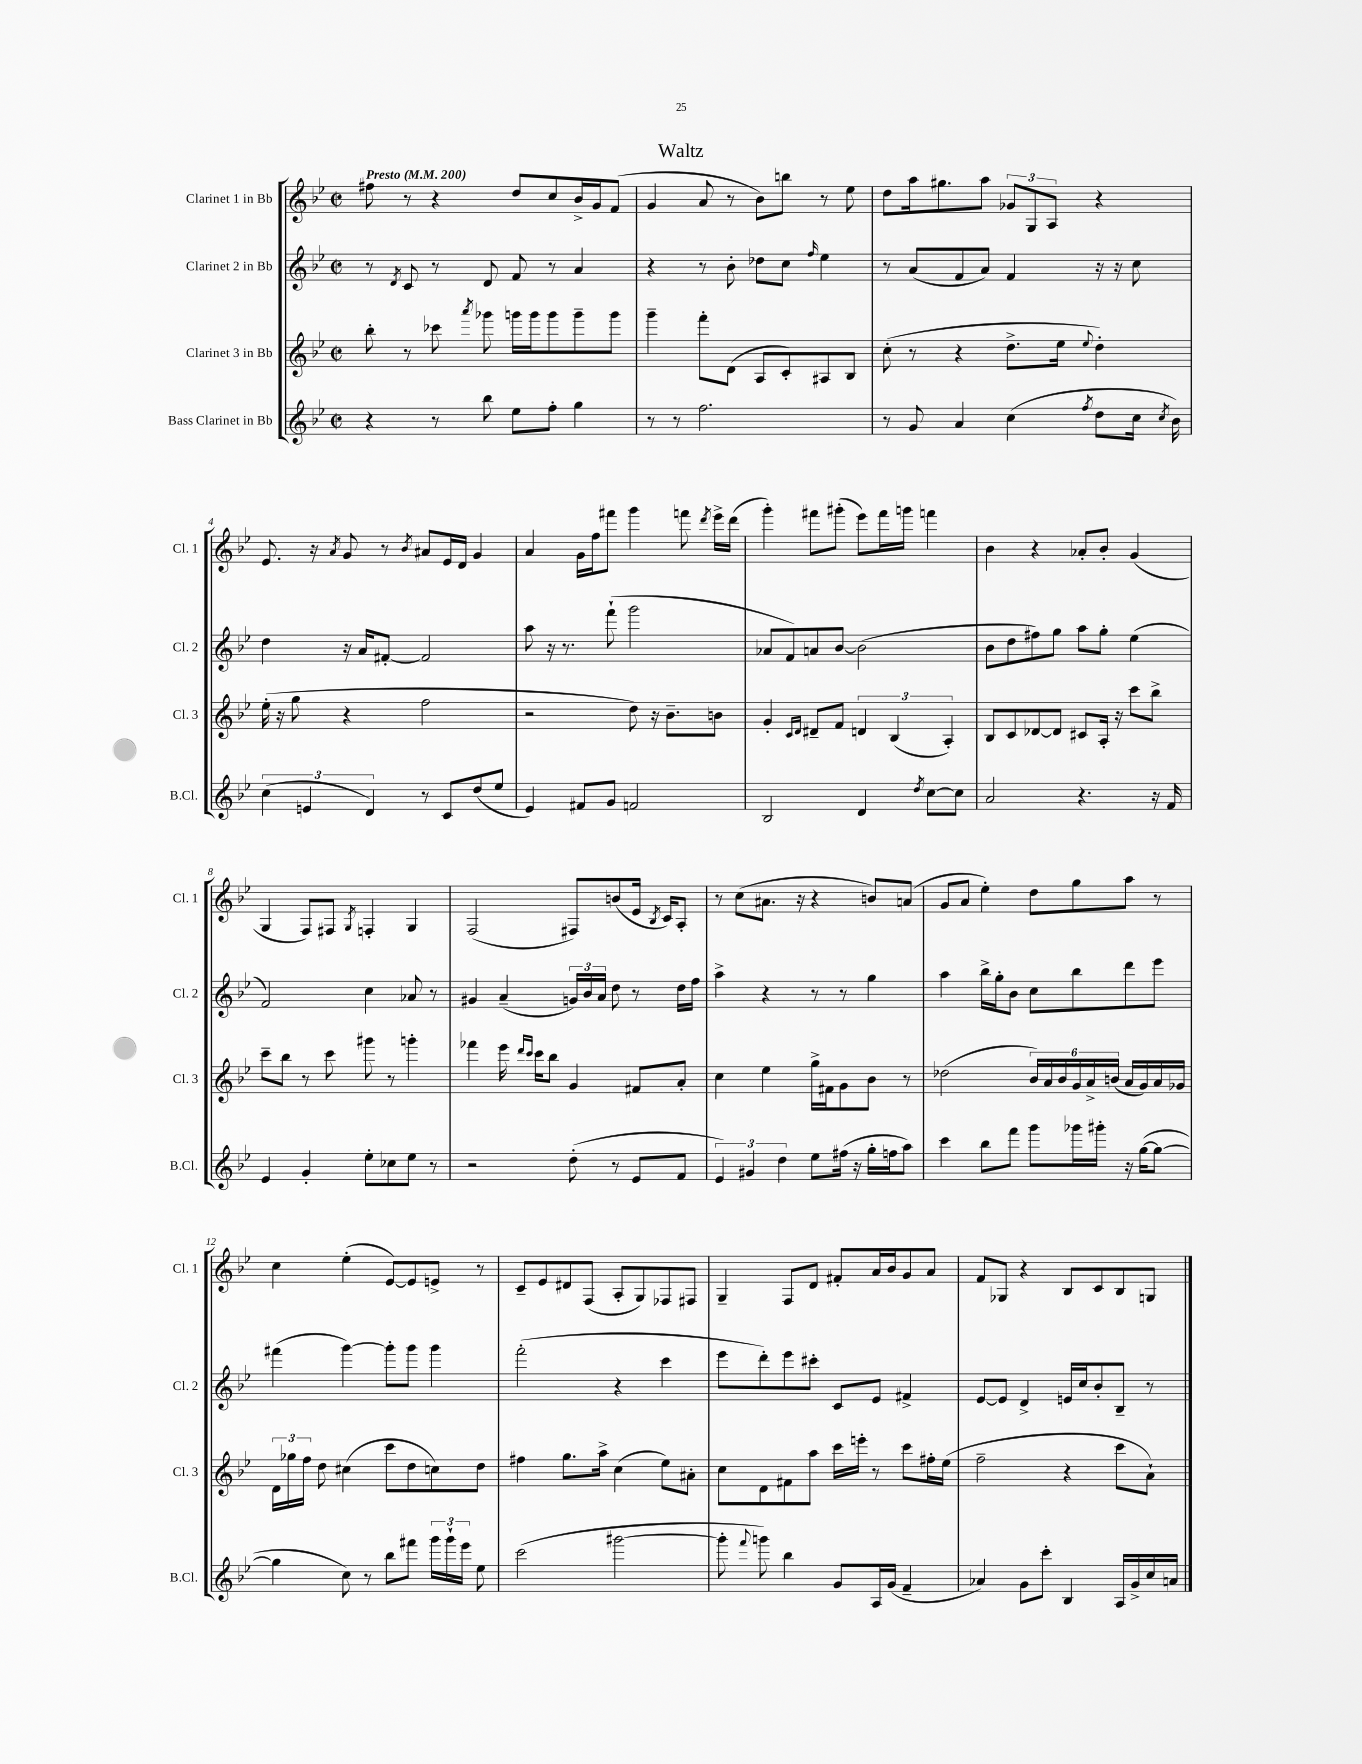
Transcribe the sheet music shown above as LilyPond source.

\header { title = "Waltz" }
<<
\new StaffGroup <<
\new Staff = "s0" \with { instrumentName = "Clarinet 1 in Bb" shortInstrumentName = "Cl. 1" } {
    \clef treble \key bes \major \defaultTimeSignature \time 2/2 \tempo "Presto" 4 = 200
    \autoBeamOff fis''8 r8 r4 d''8[ c''8 bes'16-> g'16 f'8]( |
    g'4 a'8 r8 bes'8[) b''8] r8 ees''8 |
    d''8[ a''16 gis''8. a''8] \tuplet 3/2 { ges'8[ g8 a8] } r4 |
    ees'8. r16 \acciaccatura { a'8 } g'8 r8 \acciaccatura { bes'8 } ais'8[ ees'16 d'16] g'4 |
    a'4 g'16[ f''16 fis'''8] g'''4 f'''8 \acciaccatura { d'''8 } ees'''16[-> d'''16]( |
    g'''4-.) fis'''8[ gis'''8]-.( ees'''8[) fis'''16 g'''16] f'''4 |
    bes'4 r4 aes'8[-. bes'8]-. g'4( |
    g4 f8[) fis8] \acciaccatura { g8 } f4-. g4 |
    f2( fis8[) b'8( ees'16] \acciaccatura { bes8 } c'16[) a8]-. |
    r8 c''8[( ais'8.] r16 r4 b'8[) a'8]( |
    g'8[ a'8] ees''4-.) d''8[ g''8 a''8] r8 |
    c''4 ees''4-.( ees'8[~) ees'8 e'8]-> r8 |
    c'8[-- ees'8 dis'8 f8]( a8[-. g8) fes8 fis8] |
    g4-- f8[ d'8] fis'8[-. a'16 bes'16 g'8 a'8] |
    f'8[ ges8] r4 bes8[ c'8 bes8 g8] \bar "|." |
}
\new Staff = "s1" \with { instrumentName = "Clarinet 2 in Bb" shortInstrumentName = "Cl. 2" } {
    \clef treble \key bes \major \defaultTimeSignature \time 2/2
    \autoBeamOff r8 \acciaccatura { d'8 } c'8 r8 d'8 f'8 r8 a'4 |
    r4 r8 bes'8-. des''8[ c''8] \grace { f''16 } ees''4 |
    r8 a'8[( f'8 a'8]) f'4 r16 r16 c''8 |
    d''4 r16 a'16[ fis'8]~-. fis'2 |
    a''8 r16 r8. f'''8-!( g'''2 |
    aes'8[ f'8) a'8 bes'8]~ bes'2( |
    bes'8[ d''8 fis''8) g''8] a''8[ g''8]-. ees''4( |
    f'2) c''4 aes'8 r8 |
    gis'4 a'4--( \tuplet 3/2 { g'16[) bes'16 a'16] } d''8 r8 d''16[ f''16] |
    a''4-> r4 r8 r8 g''4 |
    a''4 bes''16[-> g''16-. bes'8] c''8[ bes''8 d'''8 ees'''8] |
    fis'''4( g'''4~) g'''8[-. g'''8] g'''4 |
    f'''2-.( r4 c'''4 |
    ees'''8[ d'''8-.) ees'''8 cis'''8]-. c'8[ ees'8] fis'4-> |
    ees'8[~ ees'8] d'4-> e'16[ c''16 bes'8-. bes8]-- r8 \bar "|." |
}
\new Staff = "s2" \with { instrumentName = "Clarinet 3 in Bb" shortInstrumentName = "Cl. 3" } {
    \clef treble \key bes \major \defaultTimeSignature \time 2/2
    \autoBeamOff bes''8-. r8 ces'''8 \acciaccatura { a'''8 } ges'''8 g'''16[ g'''16 g'''8 g'''8-- g'''8] |
    g'''4-- f'''8[-. d'8]( a8[ c'8-.) ais8 bes8] |
    c''8-.( r8 r4 d''8.[-> ees''16] \appoggiatura { ees''8 } d''4-.) |
    ees''16-.( r16 g''8 r4 f''2 |
    r2 d''8) r16 bes'8.[-- b'8] |
    g'4-. \grace { c'16[ d'16] } dis'8[-- f'8] \tuplet 3/2 { d'4 bes4( a4-.) } |
    bes8[ c'8 des'8~ des'8] cis'8[ a16]-. r16 c'''8[ bes''8]-> |
    c'''8[-- bes''8] r8 c'''8 gis'''8 r8 g'''4-. |
    fes'''4 ees'''16 \grace { d'''16[ c'''16] } c'''16[ bes''8] g'4 fis'8[ a'8]-. |
    c''4 ees''4 g''16[-> fis'16 g'8 bes'8] r8 |
    des''2( \tuplet 6/4 { bes'16[) a'16 bes'16 g'16 a'16-> b'16]( } a'16[ g'16) a'16 ges'16] |
    \tuplet 3/2 { d'16[ ges''16 f''16] } d''8 cis''4( c'''8[ d''8 c''8) d''8] |
    fis''4 g''8.[ a''16]-> c''4( ees''8[) ais'8]-. |
    c''8[ d'8 fis'8 a''8] c'''16[ e'''16]-. r8 c'''8[ fis''16-. ees''16]( |
    f''2-- r4 c'''8[ a'8]-!) \bar "|." |
}
\new Staff = "s3" \with { instrumentName = "Bass Clarinet in Bb" shortInstrumentName = "B.Cl." } {
    \clef treble \key bes \major \defaultTimeSignature \time 2/2
    \autoBeamOff r4 r8 bes''8 ees''8[ f''8]-. g''4 |
    r8 r8 f''2. |
    r8 g'8 a'4 c''4( \acciaccatura { f''8 } d''8[ c''16] \acciaccatura { c''8 } bes'16) |
    \tuplet 3/2 { c''4( e'4 d'4) } r8 c'8[ d''8( ees''8] |
    ees'4) fis'8[ g'8] f'2 |
    bes2 d'4 \acciaccatura { d''8 } c''8[~ c''8] |
    a'2 r4. r16 f'16 |
    ees'4 g'4-. ees''8[-. ces''8 ees''8] r8 |
    r2 d''8-.( r8 ees'8[ f'8] |
    \tuplet 3/2 { ees'4) gis'4 d''4 } ees''8[ fis''16]( r16 g''16[-. f''16 a''8]) |
    c'''4 bes''8[ f'''8] g'''8[ ges'''16 gis'''16]-. r16 g''16[~( g''8]~ |
    g''4 c''8) r8 bes''8[ fis'''8] \tuplet 3/2 { g'''16[ g'''16-! ees'''16] } ees''8 |
    c'''2( gis'''2~ |
    gis'''8-. \appoggiatura { f'''8 } g'''8) bes''4 g'8[ a16 g'16]( f'4-- |
    aes'4) g'8[ c'''8]-. bes4 a16[ g'16-> c''16 a'16] \bar "|." |
}
>>
>>
